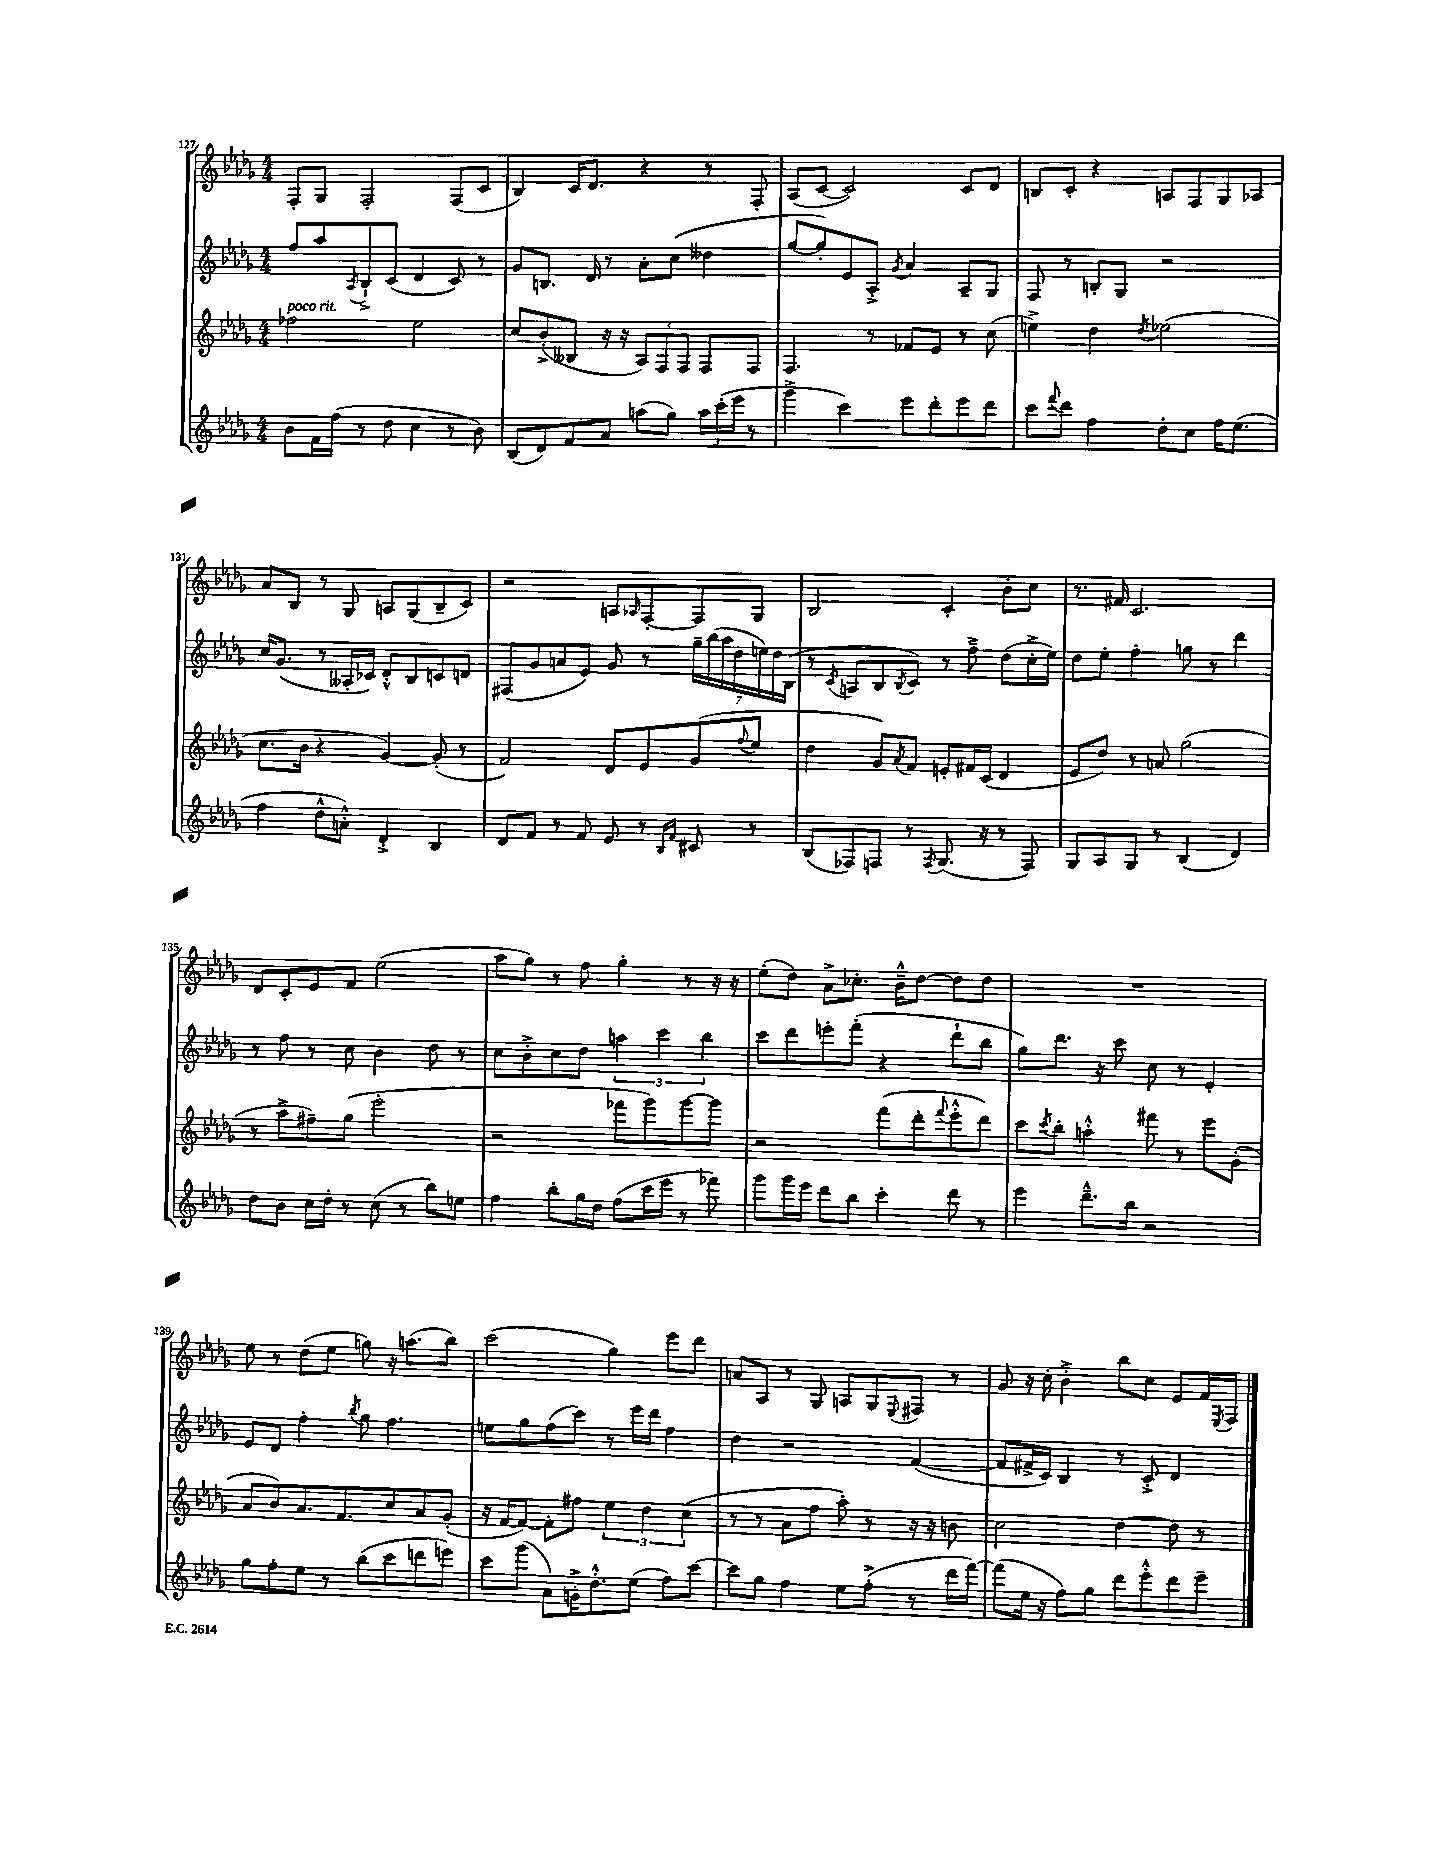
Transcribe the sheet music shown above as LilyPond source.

<<
\new StaffGroup <<
\new Staff = "s0" {
    \clef treble \key des \major \numericTimeSignature \time 4/4
    f8-. ges8 f2-. f8( c'8 |
    bes4) c'16 des'8. r4 r8 f8-. |
    aes8( c'8~ c'2) c'8 des'8 |
    b8 c'8-. r4 a8 f8 ges8 aes8 |
    aes'8 bes8 r8 ges8 a8 ges8( bes8-- c'8) |
    r2 a8 \grace { aes16 } f8~-. f8 ges8 |
    bes2 c'4-. bes'8-. c''8 |
    r8. fis'16 c'2. |
    des'8 c'8-. ees'8 f'8 ees''2( |
    aes''8 ges''8) r8 f''8 ges''4-. r8 r16 r16 |
    ees''8-.( des''8) aes'8-> ces''8.-. bes'16---^ des''8~ des''8 des''8 |
    R1 |
    ees''8 r8 des''8( ees''8 g''8) r16 a''8.( bes''8) |
    c'''2( ges''4) ees'''8 des'''8 |
    a'8 aes8 r8 ges8 a8 ges8 \appoggiatura { ees8 } fis8 r8 |
    ges'8 r16 c''16-. bes'4-.-> bes''8 c''8 ees'8 f'16 \acciaccatura { ees8 } f16 \bar "|." |
}
\new Staff = "s1" {
    \clef treble \key des \major \numericTimeSignature \time 4/4
    f''8 aes''8 \acciaccatura { aes8 } bes8-!-> c'8( des'4 c'8) r8 |
    ges'8 b8. des'16 r8 aes'8-. c''8( deses''4 |
    ges''8~ ges''8-.) ees'8 aes8-.-> \acciaccatura { ges'8 } aes'4 aes8-- ges8 |
    f8 r8 b8-. ges8 r2 |
    c''16 ges'8.( r8 aeses16-. ces'16) des'8-.-^ bes8 c'8 d'8 |
    fis8( ges'8 a'8 ees'8) ges'8 r8 \tuplet 7/4 { ges''16-- bes''16( aes''16 des''16 e''16) des''16 bes16( } |
    r8 \acciaccatura { c'8 } a8 bes8 \acciaccatura { bes8 } c'8) r8 f''8---> des''8( c''16-.-> ees''16) |
    des''8 ees''8-. f''4-. g''8 r8 des'''4 |
    r8 f''8 r8 c''8 bes'4 des''8 r8 |
    c''8 bes'8-.-> c''8 des''8 \tuplet 3/2 { a''4 c'''4 bes''4 } |
    c'''8 des'''8 e'''8-. f'''8-.( r4 des'''8-! bes''8 |
    ges''8) des'''8. r16 c'''8 c''8 r8 ees'4-. |
    ees'8 des'8 f''4-. \acciaccatura { bes''8 } ges''8 f''4. |
    e''8 ges''8 f''8( c'''8) r8 ees'''16 des'''16 f''4 |
    des''4 r2 f'4~( |
    f'8 fis'16-> c'16) bes4 r8 c'8-.-> des'4 \bar "|." |
}
\new Staff = "s2" {
    \clef treble \key des \major \numericTimeSignature \time 4/4
    fes''2^\markup { \italic "poco rit." } ees''2 |
    c''8 bes'8-.->( beses8 r16 r16 \tuplet 3/2 { aes8) f8 f8 } f8 f8 |
    f4. r8 fes'8 ees'8 r8 c''8( |
    e''4->) des''4 \acciaccatura { des''8 } ees''2( |
    c''8. bes'16 r4 ges'4~) ges'8-.( r8 |
    f'2) des'8 ees'8 ges'8( \appoggiatura { f''8 } ees''8 |
    des''4 ges'8) \acciaccatura { aes'8 } f'8 e'8-. fis'16 c'16( des'4 |
    ees'8 des''8) r8 a'8 ges''2( |
    r8 aes''8-> fis''8--) ges''8( ees'''2-. |
    r2 fes'''8 ges'''8) ges'''8~ ges'''8 |
    r2 f'''8( des'''8-. \appoggiatura { f'''8 } ees'''8-.-^ des'''8) |
    c'''8 \acciaccatura { c'''8 } bes''8-. a''4-.-^ fis'''8 r8 ees'''8 ges'8-.( |
    aes'8 bes'8) aes'8. f'8. c''8 aes'8 ges'8-.( |
    r16 f'16~ f'8~) f'8-. fis''8 \tuplet 3/2 { ees''4 des''4 c''4( } |
    r8 r8 aes'8 f''8 aes''8-.) r8 r16 r16 b'8 |
    c''2 des''4~ des''8 r8 \bar "|." |
}
\new Staff = "s3" {
    \clef treble \key des \major \numericTimeSignature \time 4/4
    bes'8 f'16 f''16( r8 des''8 c''4 r8 bes'8) |
    bes8( des'8) f'8 aes'8 a''8( ges''8) \tuplet 3/2 { a''16 c'''16-.( ees'''16 } r8 |
    ges'''4-> c'''4) ees'''8 des'''8-. ees'''8 des'''8 |
    c'''8 \appoggiatura { f'''8 } des'''8 f''4 des''8-. c''8 f''16 ees''8.( |
    f''4 des''8-^ a'8-.-^) des'4-.-> bes4 |
    des'8 f'8 r8 f'8 ees'8 r8 \grace { bes16 f'16 } cis'8 r8 |
    bes8( fes8) f8 r8 \acciaccatura { f8 } ges8.( r16 r8 f8) |
    ges8 aes8 ges8 r8 bes4( des'4) |
    des''8 bes'8 c''16 des''16-. r8 c''8( r8 bes''8) e''8 |
    f''4 bes''8-. ges''16 des''16 f''8( c'''16 ees'''16 r8 fes'''8) |
    ges'''8 ges'''16 ees'''16 des'''8 bes''8 c'''4-. des'''8 r8 |
    ees'''4 des'''8.---^ bes''16 r2 |
    ges''8 f''8-. ees''8 r8 bes''8( c'''8 d'''8 e'''8) |
    c'''8 ges'''8( aes'8) g'16-.-> des''8.-.-^ ees''8( f''8) c'''8~ |
    c'''8 ges''8 f''4 ees''8 f''8-.->( r8 des'''16 f'''16~) |
    f'''8( ees''16 r16 f''8) ges''8 des'''8 ees'''8-.-^ des'''8 ees'''8-- \bar "|." |
}
>>
>>
\layout { \context { \Score currentBarNumber = #127 } }
